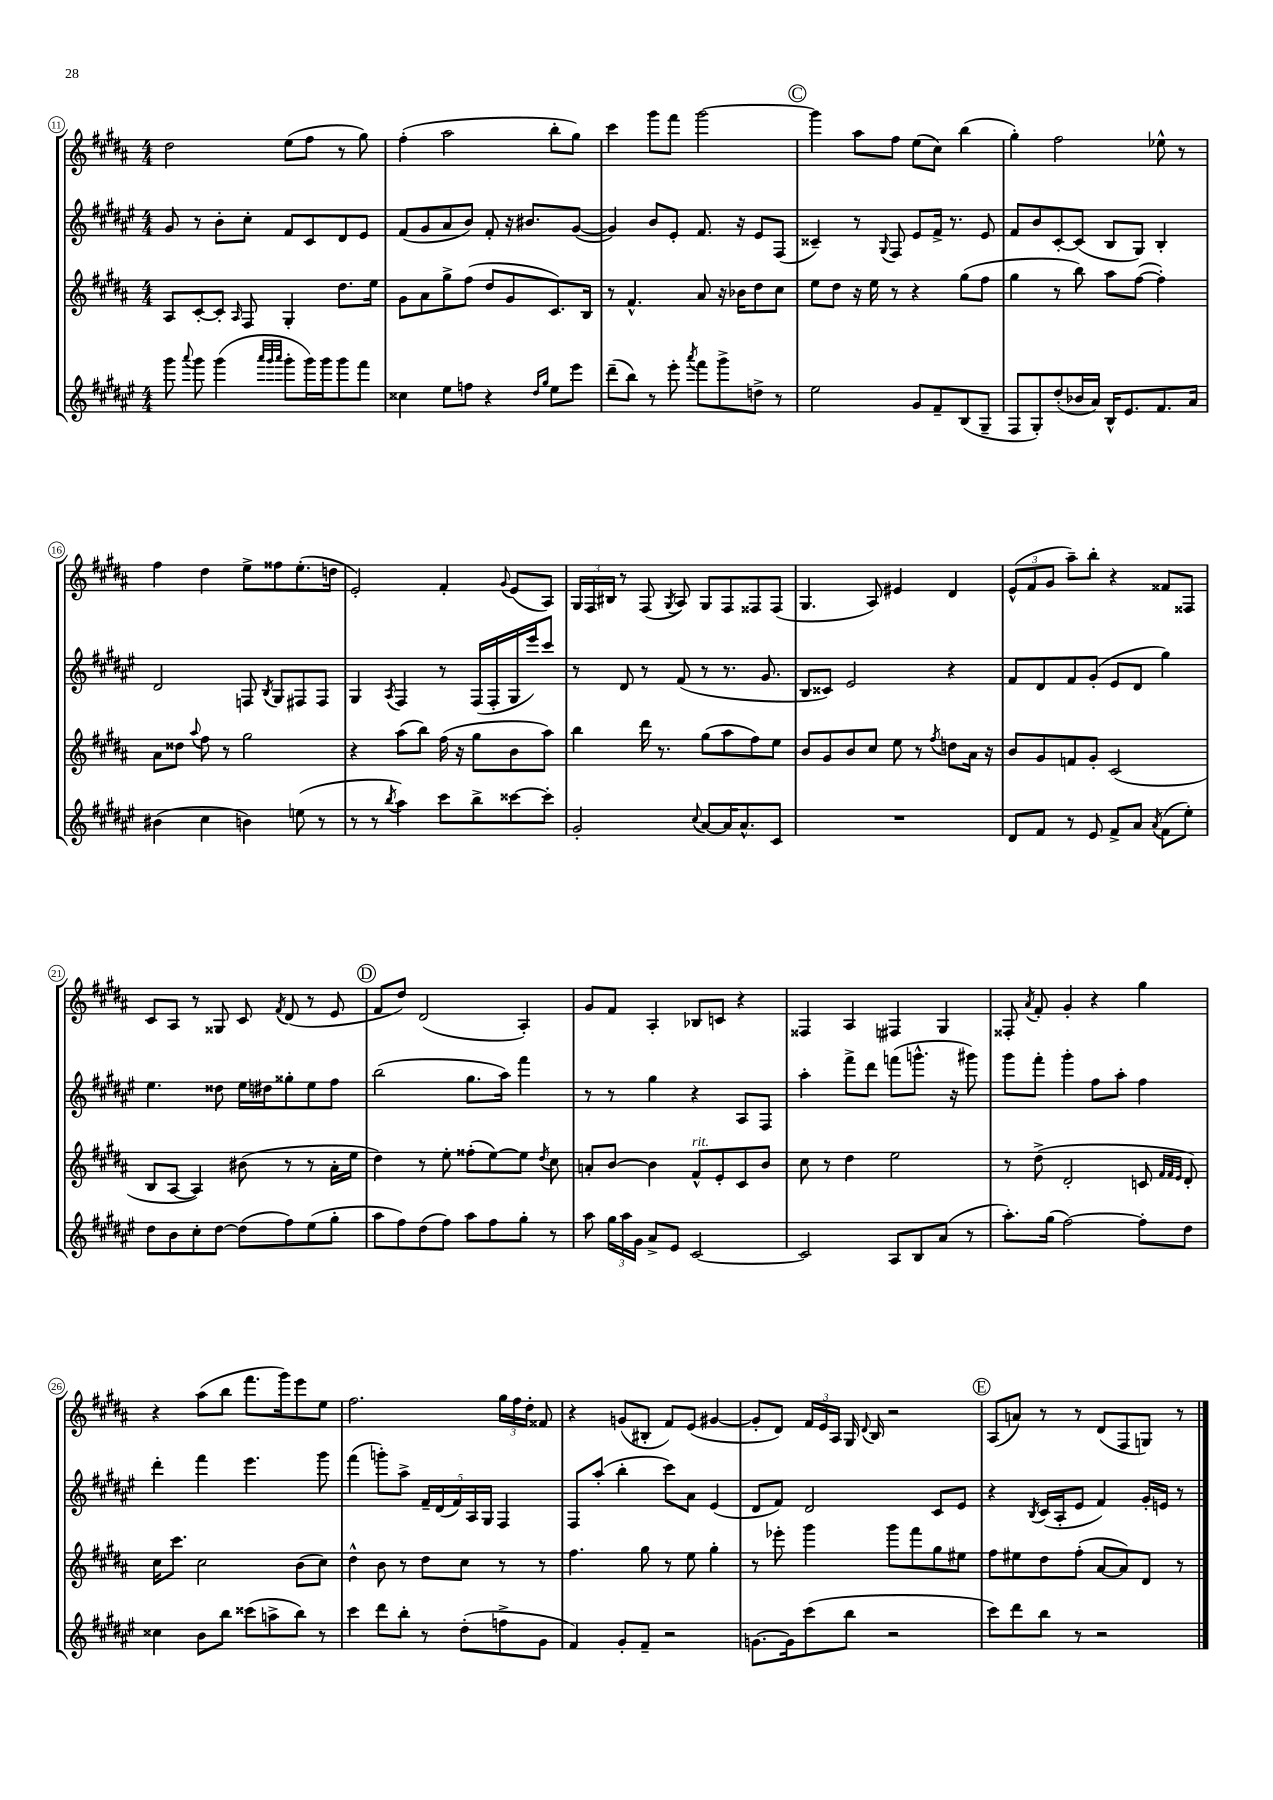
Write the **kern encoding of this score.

**kern	**kern	**kern	**kern
*staff4	*staff3	*staff2	*staff1
*clefG2	*clefG2	*clefG2	*clefG2
*k[f#c#g#d#a#e#]	*k[f#c#g#d#a#]	*k[f#c#g#d#a#e#]	*k[f#c#g#d#a#]
*M4/4	*M4/4	*M4/4	*M4/4
8ggg#	8A#	8g#	2dd#
8qqaaa#	.	.	.
8ggg#	[8c#'	8r	.
(4ggg#	8c#']	8b'	.
.	16qqA#	.	.
.	8F#	8cc#'	.
32qqaaa#	.	.	.
32qqggg#	.	.	.
32qqaaa#	.	.	.
8ggg#'	4G#'	8f#	(8ee
16ggg#)	.	8c#	8ff#
16ggg#	.	.	.
8ggg#	8.dd#	8d#	8r
8fff#	.	8e#	8gg#)
.	16ee	.	.
=	=	=	=
4cc##	8g#	(8f#	(4ff#'
.	8a#	8g#	.
8ee#	8gg#^	8a#	2aa#
8ff	(8ff#	8b)	.
4r	8dd#	8f#'	.
.	8g#	16r	.
.	.	8.b#	.
16qqdd#	.	.	.
16qqgg#	.	.	.
8ee#	8.c#)	.	8bb'
8eee#	.	([8g#	8gg#)
.	16B	.	.
=	=	=	=
(8ddd#~	8r	4g#])	4ccc#
8bb)	4.f#^^	.	.
8r	.	8b	8ggg#
8eee#'	.	8e#'	8fff#
8qaaa#	.	.	.
8fff#	8a#	8.f#	[2ggg#
8ggg#^	16r	.	.
.	16b-	16r	.
8dd^	8dd#	8e#	.
8r	8cc#	(8F#	.
=	=	=	=
2ee#	8ee	4c##~)	4ggg#]
.	8dd#	.	.
.	16r	8r	8aa#
.	16ee	.	.
.	.	8qqG#	.
.	8r	8F#	8ff#
8g#	4r	8e#	(8ee
8f#~	.	16f#^	8cc#)
.	.	8.r	.
(8B	(8gg#	.	(4bb
8G#~	8ff#	8e#	.
=	=	=	=
8F#	4gg#	8f#	4gg#')
8G#')	.	8b	.
(8dd#'	8r	[8c#'	2ff#
16b-	8bb)	(8c#]	.
16a#)	.	.	.
16B^^	8aa#	8B	.
8.e#	.	.	.
.	([8ff#	8G#)	.
8.f#	4ff#'])	4B'	8ee-^^
.	.	.	8r
16a#	.	.	.
=	=	=	=
(4b#	8a#	2d#	4ff#
.	8dd##	.	.
.	8qqaa#	.	.
4cc#	8ff#	.	4dd#
.	8r	.	.
4b)	2gg#	8F	8ee^
.	.	8qB	.
.	.	8G#	8ff##
(8ee	.	8F#	(8.ee'
8r	.	8F#	.
.	.	.	16dd
=	=	=	=
8r	4r	4G#	2e')
8r	.	.	.
8qbb	.	8qA#	.
4aa#)	(8aa#	4F#	.
.	8bb)	.	.
8ccc#	(16ff#	8r	4f#'
.	16r	.	.
8bb^	8gg#	(16F#	.
.	.	16F#'	.
.	.	.	8qqg#
[8ccc##	8b	16G#	(8e
.	.	16eee#)	.
8ccc##']	8aa#)	8ccc#	8A#)
=	=	=	=
2g#'	4bb	8r	24G#
.	.	.	24F#
.	.	.	24B#
.	.	8d#	8r
.	16ddd#	8r	(8F#
.	8.r	.	.
.	.	.	8qG#
.	.	(8f#	8A#)
8qqcc#	.	.	.
[8a#	(8gg#	8r	8G#
16a#]	8aa#	8.r	8F#
8.a#^^	.	.	.
.	8ff#)	.	8F##
.	.	8.g#	.
8c#	8ee	.	(8F##
=	=	=	=
1r	8b	8B	4.G#
.	8g#	8c##)	.
.	8b	2e#	.
.	8cc#	.	8A#)
.	8ee	.	4e#
.	8r	.	.
.	8qff#	.	.
.	8dd	4r	4d#
.	16a#	.	.
.	16r	.	.
=	=	=	=
8d#	8b	8f#	(12e^^
.	.	.	12f#
8f#	8g#	8d#	.
.	.	.	12g#
8r	8f	8f#	8aa#~)
8e#	8g#'	(8g#'	8bb'
8f#^	(2c#	8e#	4r
8a#	.	8d#	.
8qa#	.	.	.
(8f#	.	4gg#)	8f##
8ee#')	.	.	8F##
=	=	=	=
8dd#	8B	4.ee#	8c#
8b	[8A#	.	8A#
8cc#'	4A#])	.	8r
[8dd#	.	8dd##	8G##
(8dd#]	(8b#	16ee#	8c#
.	.	16dd#	.
.	.	.	8qf#
8ff#)	8r	8gg##'	(8d#
(8ee#	8r	8ee#	8r
8gg#'	16a#'	8ff#	8e
.	16ee	.	.
=	=	=	=
8aa#	4dd#)	(2bb	8f#
8ff#)	.	.	8dd#)
(8dd#	8r	.	(2d#
8ff#)	8ee'	.	.
8aa#	(8ff##'	8.gg#	.
8ff#	[8ee)	.	.
.	.	16aa#)	.
8gg#'	8ee]	4fff#	4A#')
.	8qdd#	.	.
8r	8cc#	.	.
=	=	=	=
8aa#	8a'	8r	8g#
24gg#	[8b	8r	8f#
24aa#	.	.	.
24g#	.	.	.
8a#^	4b]	4gg#	4A#'
8e#	.	.	.
[2c#	8f#^^	4r	8B-
.	8e'	.	8c
.	8c#	8A#	4r
.	8b	8F#	.
=	=	=	=
2c#]	8cc#	4aa#'	4F##
.	8r	.	.
.	4dd#	8fff#^	4A#
.	.	8ddd#	.
8A#	2ee	(8fff	4F#
8B	.	8.ggg^^	.
(8a#	.	.	4G#
.	.	16r	.
8r	.	8ggg#)	.
=	=	=	=
8.aa#')	8r	8ggg#	8F##'
.	.	.	8qa#
.	(8dd#^	8fff#'	8f#'
(16gg#	.	.	.
[2ff#)	2d#'	4ggg#'	4g#'
.	.	8ff#	4r
.	.	8aa#'	.
8ff#']	8c	4ff#	4gg#
.	32qqf#	.	.
.	32qqf#	.	.
.	32qqe	.	.
8dd#	8d#')	.	.
=	=	=	=
4cc##	16cc#	4ddd#'	4r
.	8.ccc#	.	.
8b	2cc#	4fff#	(8aa#
8bb	.	.	8bb
(8ccc##	.	4.eee#	8.fff#
8aa^	.	.	.
.	.	.	16ggg#)
8bb)	(8b	.	8eee
8r	8cc#)	8ggg#	8ee
=	=	=	=
4ccc#	4dd#^^	(4fff#	2.ff#
8ddd#	8b	8ggg')	.
8bb'	8r	8aa#^	.
8r	8dd#	20f#~	.
.	.	(20d#	.
.	.	20f#)	.
(8dd#'	8cc#	.	.
.	.	20A#	.
.	.	20G#	.
8ff^	8r	4F#	24gg#
.	.	.	24ff#
.	.	.	24dd#'
8g#	8r	.	8f##
=	=	=	=
4f#)	4.ff#	8F#	4r
.	.	(8aa#'	.
8g#'	.	4bb'	(8g
8f#~	8gg#	.	8B#'
2r	8r	8ccc#)	8f#)
.	8ee	8a#	(8e
.	4gg#'	(4e#	[4g#
=	=	=	=
[8.g	8r	8d#	8g#']
.	8eee-'	8f#)	8d#)
16g]	.	.	.
(8ccc#	4ggg#	2d#	24f#
.	.	.	24e
.	.	.	24A#
8bb	.	.	16G#
.	.	.	8qqd#
.	.	.	16B
2r	8ggg#	.	2r
.	8fff#	.	.
.	8gg#	8c#	.
.	8ee#	8e#	.
=	=	=	=
8ccc#)	8ff#	4r	(8A#
8ddd#	8ee#	.	8a)
.	.	8qB	.
8bb	8dd#	(16c#	8r
.	.	16A#'	.
8r	(8ff#'	8e#	8r
2r	[8a#	4f#)	(8d#
.	8a#])	.	8F#
.	8d#	16g#'	8G)
.	.	16e	.
.	8r	8r	8r
==	==	==	==
*-	*-	*-	*-
